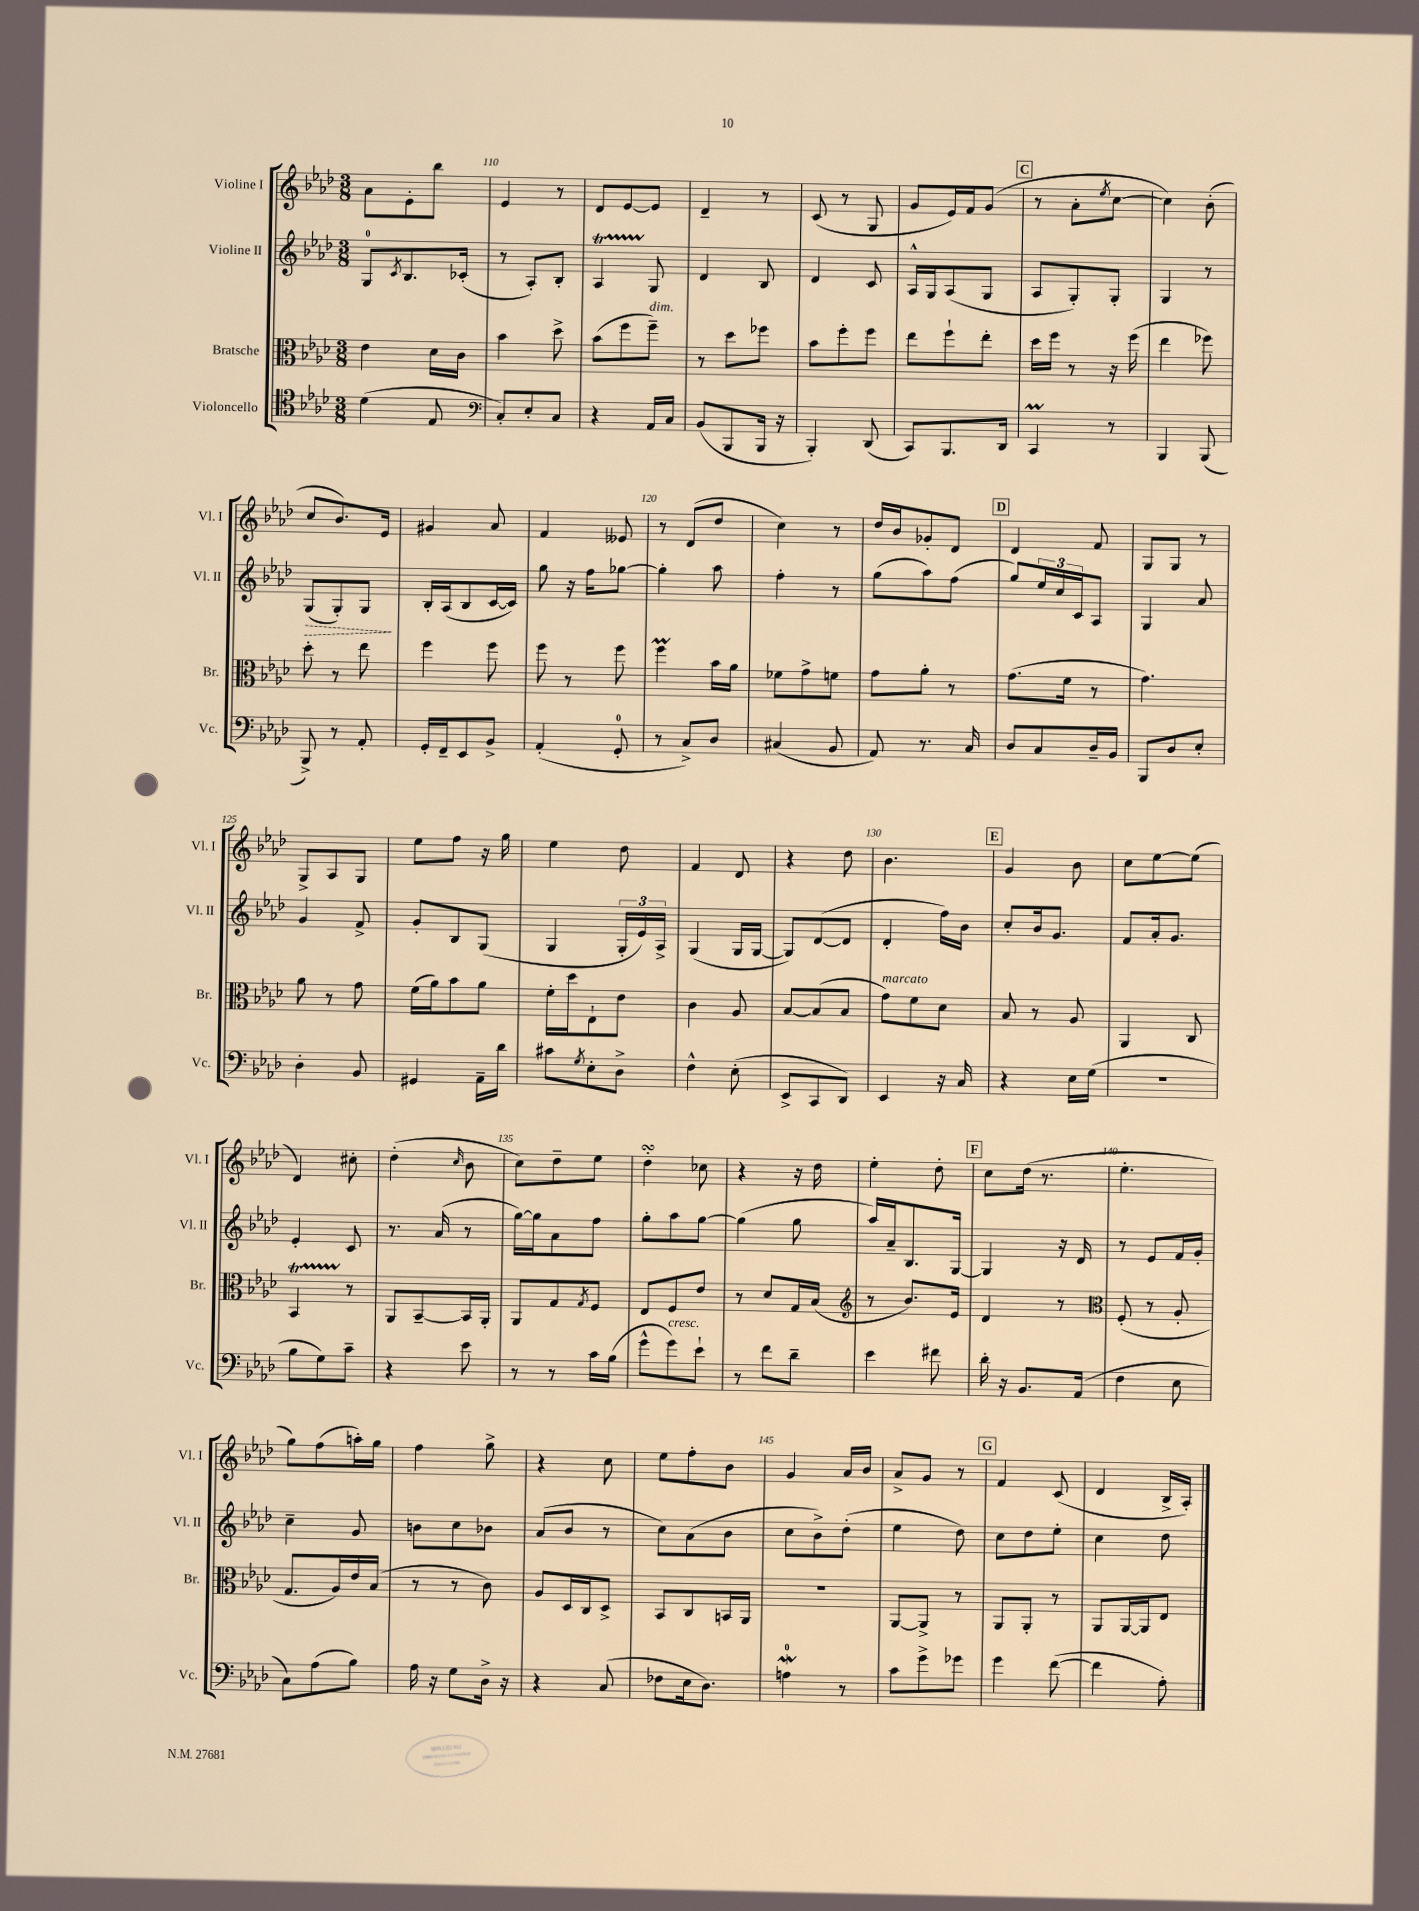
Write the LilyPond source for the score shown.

<<
\new StaffGroup <<
\new Staff = "s0" \with { instrumentName = "Violine I" shortInstrumentName = "Vl. I" } {
    \clef treble \key aes \major \numericTimeSignature \time 3/8
    aes'8 ees'8-. bes''8 |
    ees'4 r8 |
    des'8 ees'8~ ees'8 |
    des'4-- r8 |
    c'8( r8 g8 |
    g'8 ees'16) f'16 g'8( |
    \mark \markup { \box "C" } r8 aes'8-. \acciaccatura { ees''8 } c''8~ |
    c''4) bes'8-.( |
    c''8 bes'8.) ees'16 |
    gis'4 aes'8 |
    f'4 eeses'8 |
    r8 des'8( des''8 |
    c''4) r8 |
    des''16 bes'16 ges'8-. des'8 |
    \mark \markup { \box "D" } des'4 f'8 |
    g8 g8 r8 |
    g8-> aes8 g8 |
    ees''8 f''8 r16 g''16 |
    ees''4 des''8 |
    f'4 des'8 |
    r4 des''8 |
    bes'4. |
    \mark \markup { \box "E" } g'4 bes'8 |
    c''8 ees''8~ ees''8( |
    des'4) cis''8-. |
    des''4-.( \grace { c''16 } bes'8 |
    c''8) des''8-- ees''8 |
    des''4-.\turn ces''8 |
    r4 r16 des''16 |
    ees''4-. des''8-. |
    \mark \markup { \box "F" } c''8 des''16( r8. |
    ees''4.-. |
    g''8) f''8( a''16-.) g''16 |
    f''4 g''8-> |
    r4 c''8 |
    ees''8 f''8-. bes'8 |
    g'4 aes'16 bes'16 |
    aes'8-> g'8 r8 |
    \mark \markup { \box "G" } f'4 c'8( |
    des'4 bes16-> aes16-.) \bar "|." |
}
\new Staff = "s1" \with { instrumentName = "Violine II" shortInstrumentName = "Vl. II" } {
    \clef treble \key aes \major \numericTimeSignature \time 3/8
    g8-0 \acciaccatura { c'8 } bes8. ces'16-.( |
    r8 aes8-.) bes8-. |
    aes4\startTrillSpan g8\stopTrillSpan |
    des'4 bes8 |
    des'4 c'8 |
    aes16-^ g16 aes8( g8 |
    \mark \markup { \box "C" } aes8 g8-.) g8-. |
    g4 r8 |
    \once \override Hairpin.style = #'dashed-line g8\>( g8-.) g8\! |
    bes16-. aes16( bes8 c'16~ c'16) |
    g''8 r16 f''16 ges''8~ |
    ges''4-. aes''8 |
    f''4-. r8 |
    g''8( aes''8) f''8( |
    \mark \markup { \box "D" } g''8) \tuplet 3/2 { ees''16 c''16 c'16 } aes8 |
    g4 aes'8 |
    g'4 f'8-> |
    g'8-. bes8 g8( |
    g4 \tuplet 3/2 { g16-. ees'16) aes16-> } |
    g4( g16 g16~ |
    g8) des'8~( des'8 |
    des'4-. f''16) bes'16 |
    \mark \markup { \box "E" } c''8-. bes'16 g'8. |
    f'8 aes'16-. g'8. |
    ees'4-. c'8 |
    r8. aes'16( r8 |
    g''16~) g''16 aes'8 f''8 |
    g''8-. aes''8 g''8~ |
    g''4( g''8 |
    aes''16) aes'16-- bes8. g16~ |
    \mark \markup { \box "F" } g4 r16 des'16 |
    r8 ees'8 f'16 g'16-. |
    c''4-- g'8 |
    b'8 c''8 bes'8 |
    aes'8( bes'8 r8 |
    c''8) aes'8( bes'8 |
    c''8 bes'8->) des''8-.( |
    ees''4 des''8) |
    \mark \markup { \box "G" } c''8 des''8 ees''8-. |
    c''4 des''8 \bar "|." |
}
\new Staff = "s2" \with { instrumentName = "Bratsche" shortInstrumentName = "Br." } {
    \clef alto \key aes \major \numericTimeSignature \time 3/8
    ees'4 des'16 c'16 |
    bes'4 des''8-> |
    bes'8( f''8 f''8--^\markup { \italic "dim." }) |
    r8 des''8 fes''8 |
    bes'8 f''8-. f''8 |
    ees''8 f''8-! ees''8-. |
    \mark \markup { \box "C" } des''16 f''16 r8 r16 f''16( |
    ees''4 fes''8) |
    des''8-. r8 ees''8 |
    f''4 f''8 |
    f''8 r8 f''8 |
    f''4\prall bes'16 aes'16 |
    fes'8 g'8-> f'8 |
    g'8 aes'8-. r8 |
    \mark \markup { \box "D" } g'8.( f'16 r8 |
    g'4.) |
    aes'8 r8 g'8 |
    f'16( aes'16) bes'8 aes'8 |
    f'16-. des''16 ees8-! ees'8 |
    c'4 aes8 |
    bes8~ bes8( bes8 |
    g'8^\markup { \italic "marcato" }) f'8 des'8 |
    \mark \markup { \box "E" } bes8 r8 aes8 |
    aes,4 c8 |
    bes,4\startTrillSpan r8\stopTrillSpan |
    aes,8 bes,8~-- bes,16 aes,16-. |
    aes,8 g8 \acciaccatura { g8 } f8 |
    ees8 f8 ees'8 |
    r8 des'8 g16 bes16( |
    \clef treble r8 bes'8.) ees'16 |
    \mark \markup { \box "F" } des'4 r8 |
    \clef alto f8-.( r8 aes8-. |
    g8. aes16) ees'16 bes16( |
    r8 r8 c'8) |
    aes8 des16 c16 des8-> |
    bes,8 c8 b,16 aes,16 |
    R4. |
    aes,8~ aes,8-> r8 |
    \mark \markup { \box "G" } aes,8 aes,8-. r8 |
    aes,8 aes,16~ aes,16 ees8 \bar "|." |
}
\new Staff = "s3" \with { instrumentName = "Violoncello" shortInstrumentName = "Vc." } {
    \clef tenor \key aes \major \numericTimeSignature \time 3/8
    des'4( ees8 |
    \clef bass c8-.) ees8-. c8 |
    r4 aes,16 c16 |
    bes,8( bes,,8 bes,,16 r16 |
    bes,,4-.) des,8( |
    c,8) bes,,8. des,16 |
    \mark \markup { \box "C" } c,4\prall r8 |
    bes,,4 bes,,8( |
    bes,,8->) r8 aes,8-. |
    g,16-. f,16-- ees,8 bes,8-> |
    aes,4-.( g,8-0-. |
    r8 c8->) des8 |
    cis4( bes,8 |
    aes,8) r8. c16 |
    \mark \markup { \box "D" } des8 c8 des16-- bes,16 |
    bes,,8 des8 ees8-. |
    des4-. bes,8 |
    gis,4 aes,16-- des'16 |
    cis'8 \acciaccatura { g8 } ees8-. des8-> |
    f4-^ ees8-.( |
    ees,8-> c,8 des,8) |
    ees,4 r16 c16 |
    \mark \markup { \box "E" } r4 ees16 g16( |
    R4. |
    bes8 g8) c'8-- |
    r4 ees'8 |
    r8 r8 c'16 bes16( |
    g'8-^ g'8^\markup { \italic "cresc." }) ees'8-! |
    r8 f'8 des'8-- |
    ees'4 fis'8 |
    \mark \markup { \box "F" } des'16-. r16 bes,8. aes,16( |
    f4 ees8 |
    c8) aes8( bes8) |
    aes16 r16 g8 des16-> r16 |
    r4 c8( |
    fes8 ees16 des8.) |
    a4-0\mordent r8 |
    c'8 g'8-> ges'8 |
    \mark \markup { \box "G" } g'4 f'8~( |
    f'4 aes8-.) \bar "|." |
}
>>
>>
\layout { \context { \Score currentBarNumber = #109 \override BarNumber.break-visibility = ##(#f #t #t) barNumberVisibility = #(every-nth-bar-number-visible 5) } }
